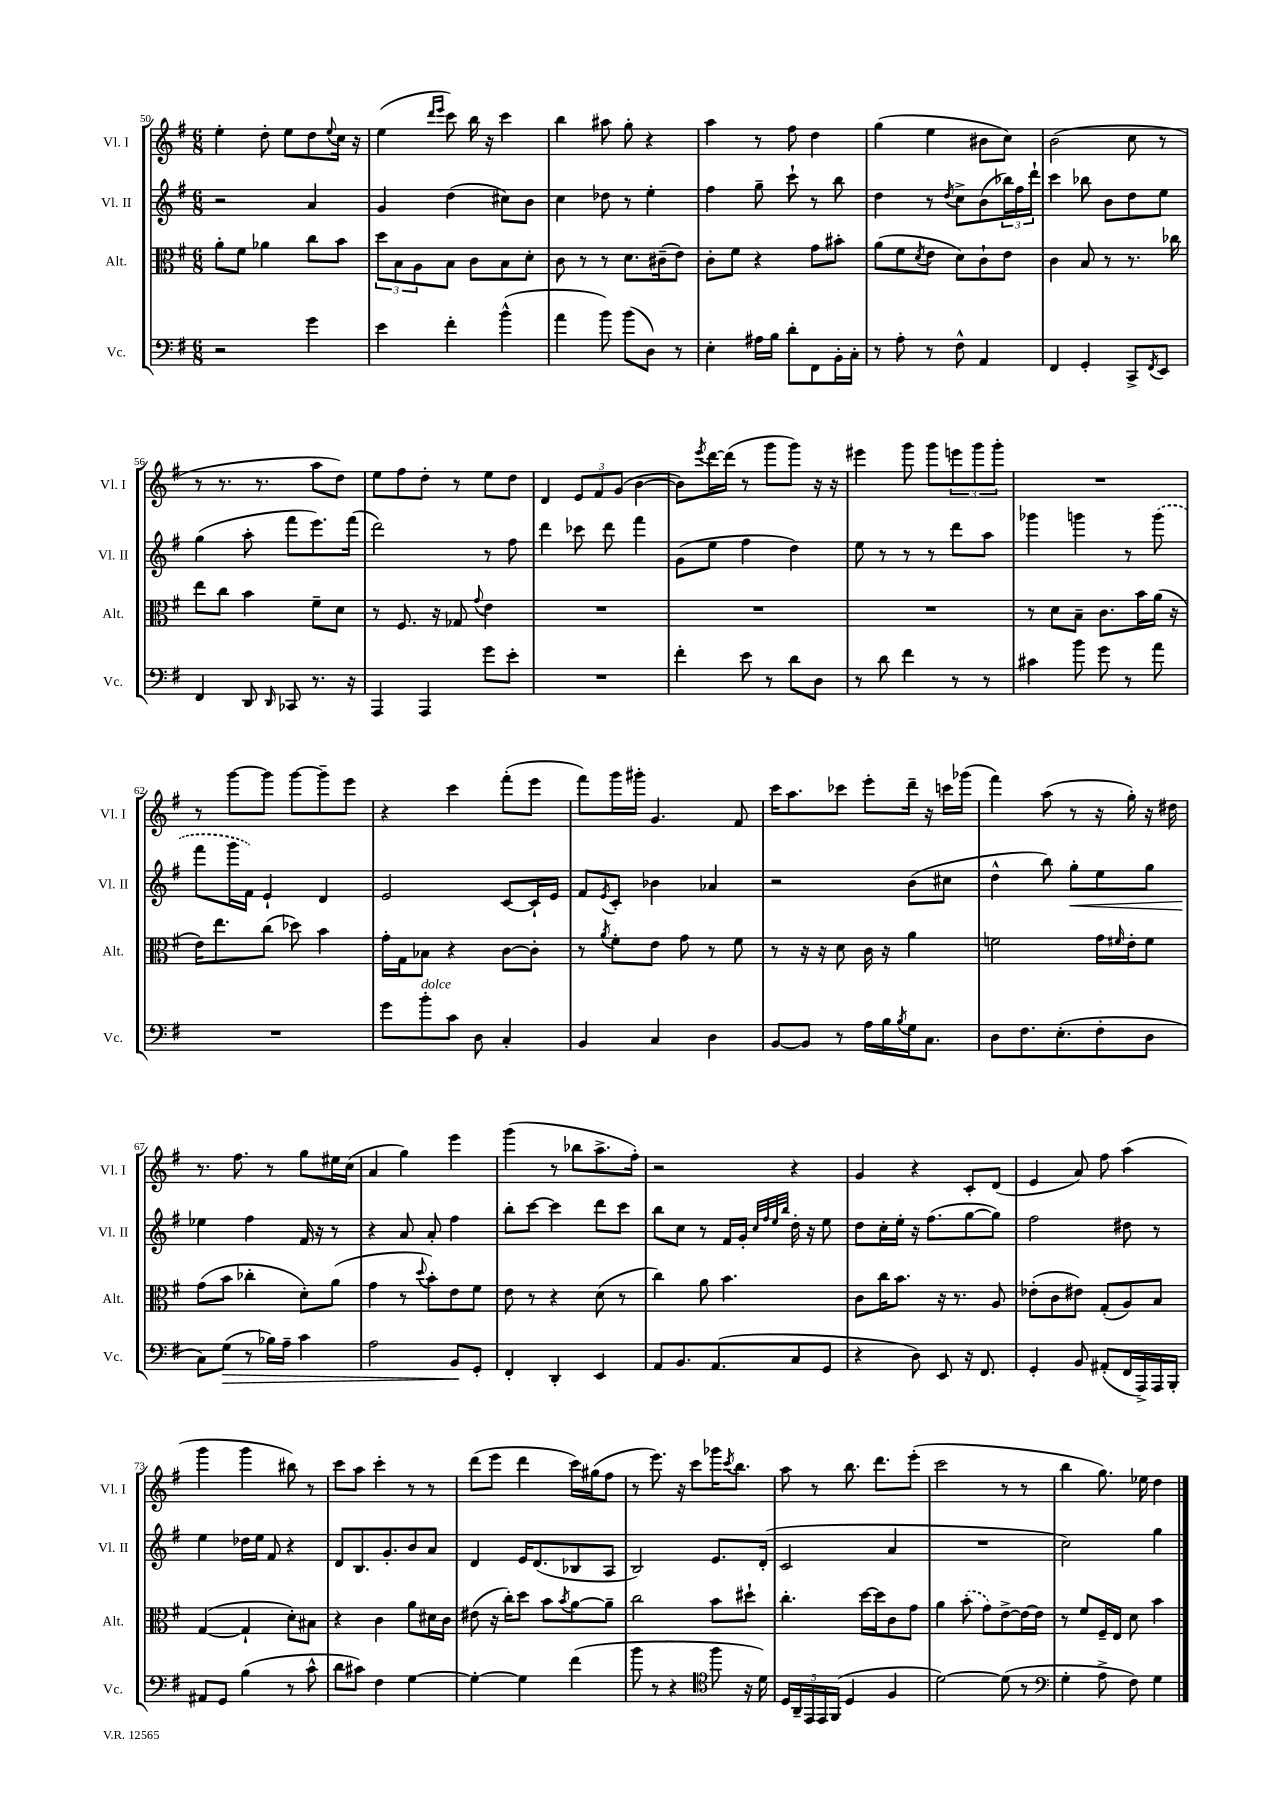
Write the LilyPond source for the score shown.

<<
\new StaffGroup <<
\new Staff = "s0" \with { instrumentName = "Vl. I" shortInstrumentName = "Vl. I" } {
    \clef treble \key g \major \numericTimeSignature \time 6/8
    e''4-. d''8-. e''8 d''8 \appoggiatura { e''8 } c''16 r16 |
    e''4( \grace { d'''16 e'''16 } c'''8) b''16 r16 c'''4 |
    b''4 ais''8 g''8-. r4 |
    a''4 r8 fis''8 d''4 |
    g''4( e''4 bis'8 c''8) |
    b'2( c''8 r8 |
    r8 r8. r8. a''8 d''8) |
    e''8 fis''8 d''8-. r8 e''8 d''8 |
    d'4 \tuplet 3/2 { e'8 fis'8 g'8( } b'4~ |
    b'8) \acciaccatura { e'''8 } d'''16~ d'''16( r8 g'''8 g'''8) r16 r16 |
    eis'''4 g'''8 g'''8 \tuplet 3/2 { e'''8 g'''8 g'''8-. } |
    R2. |
    r8 g'''8~ g'''8 g'''8~ g'''8-- e'''8 |
    r4 c'''4 fis'''8-.( e'''8 |
    fis'''8) g'''16 gis'''16-. g'4. fis'8 |
    c'''16 a''8. ces'''8 e'''8-. d'''16-- r16 c'''16 ges'''16( |
    fis'''4) a''8( r8 r16 g''16-.) r16 dis''16 |
    r8. fis''8. r8 g''8 eis''16 c''16( |
    a'4 g''4) e'''4 |
    g'''4( r8 bes''8 a''8.-> fis''16-.) |
    r2 r4 |
    g'4 r4 c'8-. d'8( |
    e'4 a'8) fis''8 a''4( |
    g'''4 g'''4 bis''8) r8 |
    c'''8 a''8 c'''4-. r8 r8 |
    d'''8( e'''8 d'''4 c'''16) gis''16( fis''8 |
    r8 e'''8.) r16 c'''8 ges'''16 \acciaccatura { c'''8 } b''8. |
    a''8 r8 b''8. d'''8. e'''8-.( |
    c'''2 r8 r8 |
    b''4 g''8.) ees''16 d''4 \bar "|." |
}
\new Staff = "s1" \with { instrumentName = "Vl. II" shortInstrumentName = "Vl. II" } {
    \clef treble \key g \major \numericTimeSignature \time 6/8
    r2 a'4 |
    g'4 d''4( cis''8) b'8 |
    c''4 des''8 r8 e''4-. |
    fis''4 g''8-- c'''8-! r8 b''8 |
    d''4 r8 \acciaccatura { d''8 } c''8-> b'8( \tuplet 3/2 { bes''16) fis''16 d'''16-! } |
    c'''4 bes''8 b'8 d''8 e''8 |
    g''4( a''8-. fis'''8 e'''8.) fis'''16( |
    d'''2) r8 fis''8 |
    d'''4 ces'''8 d'''8 fis'''4 |
    g'8( e''8 fis''4 d''4) |
    e''8 r8 r8 r8 d'''8 a''8 |
    ges'''4 g'''4 r8 \once \slurDashed g'''8( |
    fis'''8 g'''16 fis'16) e'4-! d'4 |
    e'2 c'8~ c'16-! e'16 |
    fis'8 \acciaccatura { e'8 } c'8-. bes'4 aes'4 |
    r2 b'8( cis''8 |
    d''4-^ b''8) g''8-.\< e''8 g''8 |
    ees''4\! fis''4 fis'16 r16 r8 |
    r4 a'8 a'8-. fis''4 |
    b''8-. c'''8~ c'''4 d'''8 c'''8 |
    b''8 c''8 r8 fis'16 g'16-. \grace { c''32 fis''32 e''32 b''32 } d''16-. r16 e''8 |
    d''8 c''16-. e''16-. r16 fis''8.( g''8~ g''8) |
    fis''2 dis''8 r8 |
    e''4 des''16 e''16 fis'8 r4 |
    d'8 b8. g'8.-. b'8 a'8 |
    d'4 e'16 d'8.( bes8 a8 |
    b2) e'8. d'16-.( |
    c'2 a'4 |
    R2. |
    c''2) g''4 \bar "|." |
}
\new Staff = "s2" \with { instrumentName = "Alt." shortInstrumentName = "Alt." } {
    \clef alto \key g \major \numericTimeSignature \time 6/8
    a'8-. fis'8 aes'4 c''8 b'8 |
    \tuplet 3/2 { d''8 b8 a8 } b8 c'8 b8 d'8-. |
    c'8 r8 r8 d'8. cis'16--( e'8) |
    c'8-. fis'8 r4 g'8 bis'8-. |
    a'8( fis'8 \acciaccatura { d'8 } e'8 d'8) c'8-! e'8 |
    c'4 b8 r8 r8. ces''16 |
    e''8 c''8 b'4 fis'8-- d'8 |
    r8 fis8. r16 ges8 \appoggiatura { g'8 } e'4 |
    R2. |
    R2. |
    R2. |
    r8 d'8 b8-- c'8. b'16 a'16( r16 |
    e'16) e''8. c''8( des''8) b'4 |
    g'16-. g16 bes8 r4 c'8~ c'8-. |
    r8 \acciaccatura { a'8 } fis'8-. e'8 g'8 r8 fis'8 |
    r8 r16 r16 d'8 c'16 r16 a'4 |
    f'2 g'16 \grace { fis'16 } e'16-. fis'8 |
    g'8( b'8 ces''4-. d'8-.) a'8( |
    g'4 r8 \appoggiatura { d''8 } b'8-.) e'8 fis'8 |
    e'8 r8 r4 d'8( r8 |
    c''4) a'8 b'4. |
    c'8 c''16 b'8. r16 r8. a8 |
    ees'8-.( c'8 eis'8) g8-.( a8) b8 |
    g4~( g4-! d'8-.) bis8 |
    r4 c'4 a'8 dis'16 c'16 |
    eis'8( r16 c''16-.) d''8 b'8 \acciaccatura { b'8 } a'8~ a'8-- |
    c''2 b'8 dis''8-! |
    c''4.-. d''16~ d''16 c'8 g'8 |
    a'4 \once \slurDashed b'8-.( g'8) e'8~-> e'16~ e'16 |
    r8 fis'8 fis16-- e16 d'8 b'4 \bar "|." |
}
\new Staff = "s3" \with { instrumentName = "Vc." shortInstrumentName = "Vc." } {
    \clef bass \key g \major \numericTimeSignature \time 6/8
    r2 g'4 |
    e'4 fis'4-. b'4-^( |
    a'4 b'8) b'8( d8) r8 |
    e4-. ais16 b16 d'8-. fis,8 b,16-. c16-. |
    r8 a8-. r8 fis8-^ a,4 |
    fis,4 g,4-. c,8-> \acciaccatura { fis,8 } e,8 |
    fis,4 d,8 \grace { d,16 } ces,8 r8. r16 |
    a,,4 a,,4 g'8 e'8-. |
    R2. |
    fis'4-. e'8 r8 d'8 d8 |
    r8 d'8 fis'4 r8 r8 |
    cis'4 b'8 g'8 r8 a'8 |
    R2. |
    g'8 b'8-.^\markup { \italic "dolce" } c'8 d8 c4-. |
    b,4 c4 d4 |
    b,8~ b,8 r8 a16 b16 \acciaccatura { b8 } g16 c8. |
    d8 fis8. e8.-.( fis8-. d8 |
    c8) g8\>( r8 bes16) a16-- c'4 |
    a2 b,8\! g,8-. |
    fis,4-. d,4-. e,4 |
    a,8 b,8. a,8.( c8 g,8 |
    r4 d8) e,8 r16 fis,8. |
    g,4-. b,8 ais,8-.( fis,16 a,,16->) a,,16 b,,16-. |
    ais,8 g,8 b4( r8 c'8-^ |
    d'8 cis'8) fis4 g4~ |
    g4~-. g4 fis'4( |
    b'8 r8 r4 \clef tenor fis''8 r16 d'16) |
    \tuplet 5/4 { d16 a,16-- e,16 e,16 fis,16( } d4 fis4 |
    d'2~) d'8( r8 |
    \clef bass g4-. a8-> fis8) g4 \bar "|." |
}
>>
>>
\layout { \context { \Score currentBarNumber = #50 } }
